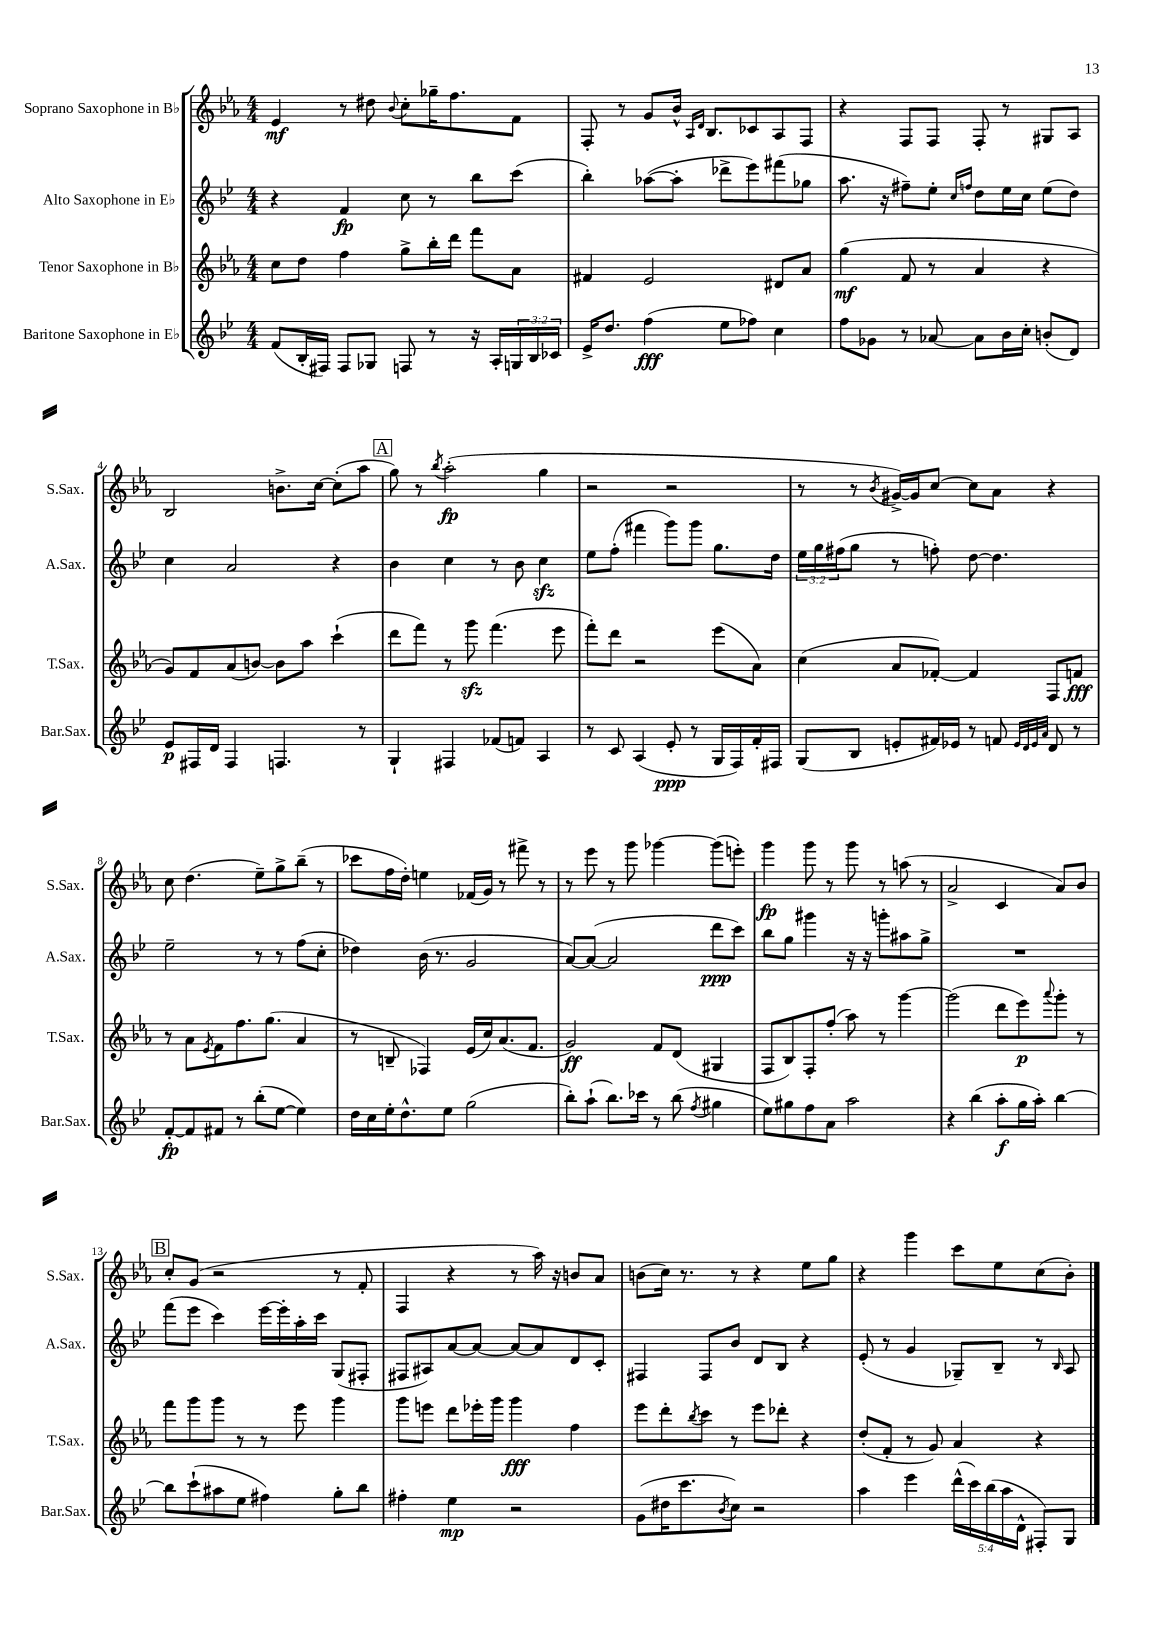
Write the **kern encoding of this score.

**kern	**dynam	**kern	**dynam	**kern	**dynam	**kern	**dynam
*part4	*part4	*part3	*part3	*part2	*part2	*part1	*part1
*staff4	*staff4	*staff3	*staff3	*staff2	*staff2	*staff1	*staff1
*I"Baritone Saxophone in E♭	*	*I"Tenor Saxophone in B♭	*	*I"Alto Saxophone in E♭	*	*I"Soprano Saxophone in B♭	*
*I'Bar.Sax.	*	*I'T.Sax.	*	*I'A.Sax.	*	*I'S.Sax.	*
*clefG2	*	*clefG2	*	*clefG2	*	*clefG2	*
*k[b-e-]	*	*k[b-e-a-]	*	*k[b-e-]	*	*k[b-e-a-]	*
*M4/4	*	*M4/4	*	*M4/4	*	*M4/4	*
=1	=1	=1	=1	=1	=1	=1	=1
(8f/L	.	8cc\L	.	4r	.	4e-/	mf
16B-'/L	.	8dd\J	.	.	.	.	.
16F#X/JJ)	.	.	.	.	.	.	.
8F#/L	.	4ff\	.	4f/	fp	8r	.
8G-X/J	.	.	.	.	.	8dd#X\	.
.	.	.	.	.	.	8qqb-/	.
8Fn/	.	8gg^\L	.	8cc\	.	8cc'\L	.
8r	.	16bb-'\L	.	8r	.	16gg-X~\K	.
.	.	16ddd\JJ	.	.	.	8.ff\	.
16r	.	8fff\L	.	8bb-\L	.	.	.
16A'/LL	.	.	.	.	.	.	.
24Gn/	.	8a-\J	.	(8ccc\J	.	8f\J	.
24B-/	.	.	.	.	.	.	.
24c-X/JJ	.	.	.	.	.	.	.
=2	=2	=2	=2	=2	=2	=2	=2
16e-^/KL	.	4f#X/	.	4bb-'\)	.	8F'/	.
8.dd/J	.	.	.	.	.	.	.
.	.	.	.	.	.	8r	.
(4ff\	fff	2e-/	.	([8aa-X\L	.	8g/L	.
.	.	.	.	8aa-'\J]	.	16b-^^/Jk	.
.	.	.	.	.	.	16qqA-/LL	.
.	.	.	.	.	.	16qqd/JJ	.
.	.	.	.	.	.	8.B-/L	.
8ee-\L	.	.	.	8ddd-X^\L	.	.	.
8ff-X\J)	.	.	.	8eee-\)	.	8c-X/	.
4cc\	.	8d#X/L	.	(8fff#X\	.	8A-/	.
.	.	8a-/J	.	8gg-X\J	.	8F/J	.
=3	=3	=3	=3	=3	=3	=3	=3
8ff\L	.	(4gg\	mf	8.aa\	.	4r	.
8g-X\J	.	.	.	.	.	.	.
.	.	.	.	16r	.	.	.
8r	.	8f/	.	8ff#X~\L)	.	8F/L	.
[8a-X/	.	8r	.	8ee-'\J	.	8F/J	.
.	.	.	.	16qqcc/LL	.	.	.
.	.	.	.	16qqffn/JJ	.	.	.
8a-\L]	.	4a-/	.	8dd\L	.	8F'/	.
16b-\L	.	.	.	16ee-\L	.	8r	.
16cc'\JJ	.	.	.	16cc\JJ	.	.	.
(8bn'/L	.	4r	.	(8ee-\L	.	8G#X/L	.
8d/J)	.	.	.	8dd\J)	.	8A-/J	.
!!LO:LB:g=z
=4	=4	=4	=4	=4	=4	=4	=4
8e-/L	p	8g/L)	.	4cc\	.	2B-/	.
16F#X/L	.	8f/	.	.	.	.	.
16d/JJ	.	.	.	.	.	.	.
4F#/	.	(8a-/	.	2a/	.	.	.
.	.	[8bn/J)	.	.	.	.	.
4.Fn/	.	8b\L]	.	.	.	8.bn^\L	.
.	.	8aa-\J	.	.	.	.	.
.	.	.	.	.	.	[16cc\Jk	.
.	.	(4ccc`\	.	4r	.	(8cc'\L]	.
8r	.	.	.	.	.	8aa-\J	.
!!LO:REH:place=s1:t=A
=5	=5	=5	=5	=5	=5	=5	=5
4G`/	.	8ddd\L	.	4b-\	.	8gg\)	.
.	.	8fff\J)	.	.	.	8r	.
.	.	.	.	.	.	8qbb-/	.
4F#X/	.	8r	.	4cc\	.	(2aa-'\	fp
.	.	8gggzz\	.	.	.	.	.
(8f-X/L	.	(4.fff\	.	8r	.	.	.
8fn/J)	.	.	.	8b-\	.	.	.
4A/	.	.	.	4cczz\	.	4gg\	.
.	.	8eee-\	.	.	.	.	.
=6	=6	=6	=6	=6	=6	=6	=6
8r	.	8fff'\L)	.	8ee-\L	.	2r	.
8c/	.	8ddd\J	.	(8ff'\J	.	.	.
(4A/	.	2r	.	4fff#X\	.	.	.
8e-'/	ppp	.	.	8ggg\L)	.	2r	.
8r	.	.	.	8ggg\J	.	.	.
16G/LL	.	(8eee-\L	.	8.gg\L	.	.	.
16F/)	.	.	.	.	.	.	.
16f'/	.	8a-\J)	.	.	.	.	.
16F#X/JJ	.	.	.	16dd\Jk	.	.	.
=7	=7	=7	=7	=7	=7	=7	=7
(8G/L	.	(4cc\	.	24ee-\LL	.	8r	.
.	.	.	.	24gg\	.	.	.
.	.	.	.	(24ff#X\J	.	.	.
8B-/J	.	.	.	8gg\J	.	8r	.
.	.	.	.	.	.	8qb-/	.
8en'/L	.	8a-/L	.	8r	.	[16g#X^/LL)	.
.	.	.	.	.	.	16g#/J]	.
16f#X/L)	.	[8f-X'/J)	.	8ffn'\)	.	[8cc/J	.
16e-X/JJ	.	.	.	.	.	.	.
8r	.	4f-/]	.	[8dd\	.	8cc\L]	.
8fn/	.	.	.	4.dd\]	.	8a-\J	.
32qqe-/LLL	.	.	.	.	.	.	.
32qqd/	.	.	.	.	.	.	.
32qqe-/	.	.	.	.	.	.	.
32qqa/JJJ	.	.	.	.	.	.	.
8d/	.	8F/L	.	.	.	4r	.
8r	.	8fn/J	fff	.	.	.	.
!!LO:LB:g=z
=8	=8	=8	=8	=8	=8	=8	=8
[8f'/L	fp	8r	.	2ee-~\	.	8cc\	.
8f/]	.	8a-\L	.	.	.	(4.dd\	.
.	.	8qe-/	.	.	.	.	.
8f#X/J	.	8f\	.	.	.	.	.
8r	.	8.ff\	.	.	.	.	.
(8bb-'\L	.	.	.	8r	.	8ee-~\L)	.
.	.	(8.gg\J	.	.	.	.	.
[8ee-\J	.	.	.	8r	.	8gg^\	.
4ee-\])	.	4a-/	.	(8ff\L	.	(8bb-~\J	.
.	.	.	.	8cc'\J	.	8r	.
=9	=9	=9	=9	=9	=9	=9	=9
16dd\LL	.	8r	.	4dd-X\)	.	8ccc-X\L	.
16cc\	.	.	.	.	.	.	.
16ee-'\J	.	8Bn~/	.	.	.	16ff\L	.
8.dd^^\	.	.	.	.	.	16dd'\JJ)	.
.	.	4F-X/)	.	(16b-\	.	4een\	.
.	.	.	.	8.r	.	.	.
8ee-\J	.	.	.	.	.	.	.
(2gg\	.	(16e-/LL	.	2g/	.	(16f-X/LL	.
.	.	16cc/J)	.	.	.	16g/JJ)	.
.	.	(8.a-/	.	.	.	8r	.
.	.	.	.	.	.	8fff#X^\	.
.	.	8.f/J	.	.	.	.	.
.	.	.	.	.	.	8r	.
=10	=10	=10	=10	=10	=10	=10	=10
8bb-'\L)	.	2g/)	ff	[8a/L)	.	8r	.
(8aa`\J	.	.	.	(8a/J_	.	8eee-\	.
8.bb-\L)	.	.	.	2a/]	.	8r	.
.	.	.	.	.	.	8ggg\	.
16ccc-X\Jk	.	.	.	.	.	.	.
8r	.	8f/L	.	.	.	[4ggg-X\	.
(8bb-\	.	(8d/J	.	.	.	.	.
8qff/	.	.	.	.	.	.	.
4gg#X\	.	4G#X/	.	8ddd\L	ppp	(8ggg-\L]	.
.	.	.	.	8ccc\J)	.	8eeen'\J)	.
=11	=11	=11	=11	=11	=11	=11	=11
8ee-\L)	.	8F/L	.	8bb-\L	.	4ggg\	fp
8gg#X\	.	8B-/)	.	8gg\J	.	.	.
8ff\	.	8F'/	.	4ggg#X\	.	8ggg\	.
8a\J	.	(8ff'/J	.	.	.	8r	.
2aa\	.	8aa-\)	.	16r	.	8ggg\	.
.	.	.	.	16r	.	.	.
.	.	8r	.	8gggn'\L	.	8r	.
.	.	[4ggg\	.	8aa#X\	.	(8aan\	.
.	.	.	.	8gg^\J	.	8r	.
=12	=12	=12	=12	=12	=12	=12	=12
4r	.	(2ggg\]	.	1r	.	2a-^/	.
(4bb-\	.	.	.	.	.	.	.
8aa'\L	f	8ddd\L	.	.	.	4c/	.
16gg\L	.	8eee-\)	p	.	.	.	.
16aa'\JJ)	.	.	.	.	.	.	.
.	.	8qqaaa-/	.	.	.	.	.
[4bb-\	.	8ggg'\J	.	.	.	8a-/L)	.
.	.	8r	.	.	.	8b-/J	.
!!LO:LB:g=z
!!LO:REH:place=s1:t=B
=13	=13	=13	=13	=13	=13	=13	=13
8bb-\L]	.	8fff\L	.	(8fff\L	.	8cc'/L	.
(8ccc`\	.	8ggg\	.	8eee-\J	.	(8g/J	.
8aa#X\	.	8ggg\J	.	4ccc\)	.	2r	.
8ee-\J	.	8r	.	.	.	.	.
4ff#X\)	.	8r	.	[16eee-\LL	.	.	.
.	.	.	.	16eee-'\]	.	.	.
.	.	8eee-\	.	16aa'\	.	.	.
.	.	.	.	16ccc\JJ	.	.	.
8gg'\L	.	4ggg\	.	(8G/L	.	8r	.
8bb-\J	.	.	.	8F#X'/J	.	8f'/	.
=14	=14	=14	=14	=14	=14	=14	=14
4ff#X'\	.	8ggg\L	.	8F#X/L	.	4F/	.
.	.	8eeen\J	.	8A#X/)	.	.	.
4ee-\	mp	8ddd\L	.	[8a/	.	4r	.
.	.	16eee-X'\L	.	8a/J_	.	.	.
.	.	16ggg\JJ	.	.	.	.	.
2r	.	4ggg\	fff	8a/L_	.	8r	.
.	.	.	.	8a/]	.	16aa-\)	.
.	.	.	.	.	.	16r	.
.	.	4ff\	.	8d/	.	8bn/L	.
.	.	.	.	8c'/J	.	8a-/J	.
=15	=15	=15	=15	=15	=15	=15	=15
(8g\L	.	8eee-\L	.	4F#X/	.	(8bn\L	.
16dd#X\K	.	8ddd'\	.	.	.	16cc\Jk)	.
8.ccc\	.	.	.	.	.	8.r	.
.	.	8qbb-/	.	.	.	.	.
.	.	8ccc\J	.	8F#/L	.	.	.
8qb-/	.	.	.	.	.	.	.
8cc\J)	.	8r	.	8b-/J	.	8r	.
2r	.	8eee-\L	.	8d/L	.	4r	.
.	.	8ddd-X'\J	.	8B-/J	.	.	.
.	.	4r	.	4r	.	8ee-\L	.
.	.	.	.	.	.	8gg\J	.
=16	=16	=16	=16	=16	=16	=16	=16
4aa\	.	(8dd'/L	.	(8e-'/	.	4r	.
.	.	8f'/J	.	8r	.	.	.
4eee-\	.	8r	.	4g/	.	4ggg\	.
.	.	8g/)	.	.	.	.	.
(20ddd^^\LL	.	4a-/	.	8G-X~/L)	.	8ccc\L	.
20ccc\)	.	.	.	.	.	.	.
(20bb-\	.	.	.	.	.	.	.
.	.	.	.	8B-~/J	.	8ee-\	.
20aa\	.	.	.	.	.	.	.
20d^^\JJ	.	.	.	.	.	.	.
8F#X'/L)	.	4r	.	8r	.	(8cc\	.
.	.	.	.	16qqB-/	.	.	.
8G/J	.	.	.	8A/	.	8b-'\J)	.
==	==	==	==	==	==	==	==
*-	*-	*-	*-	*-	*-	*-	*-
